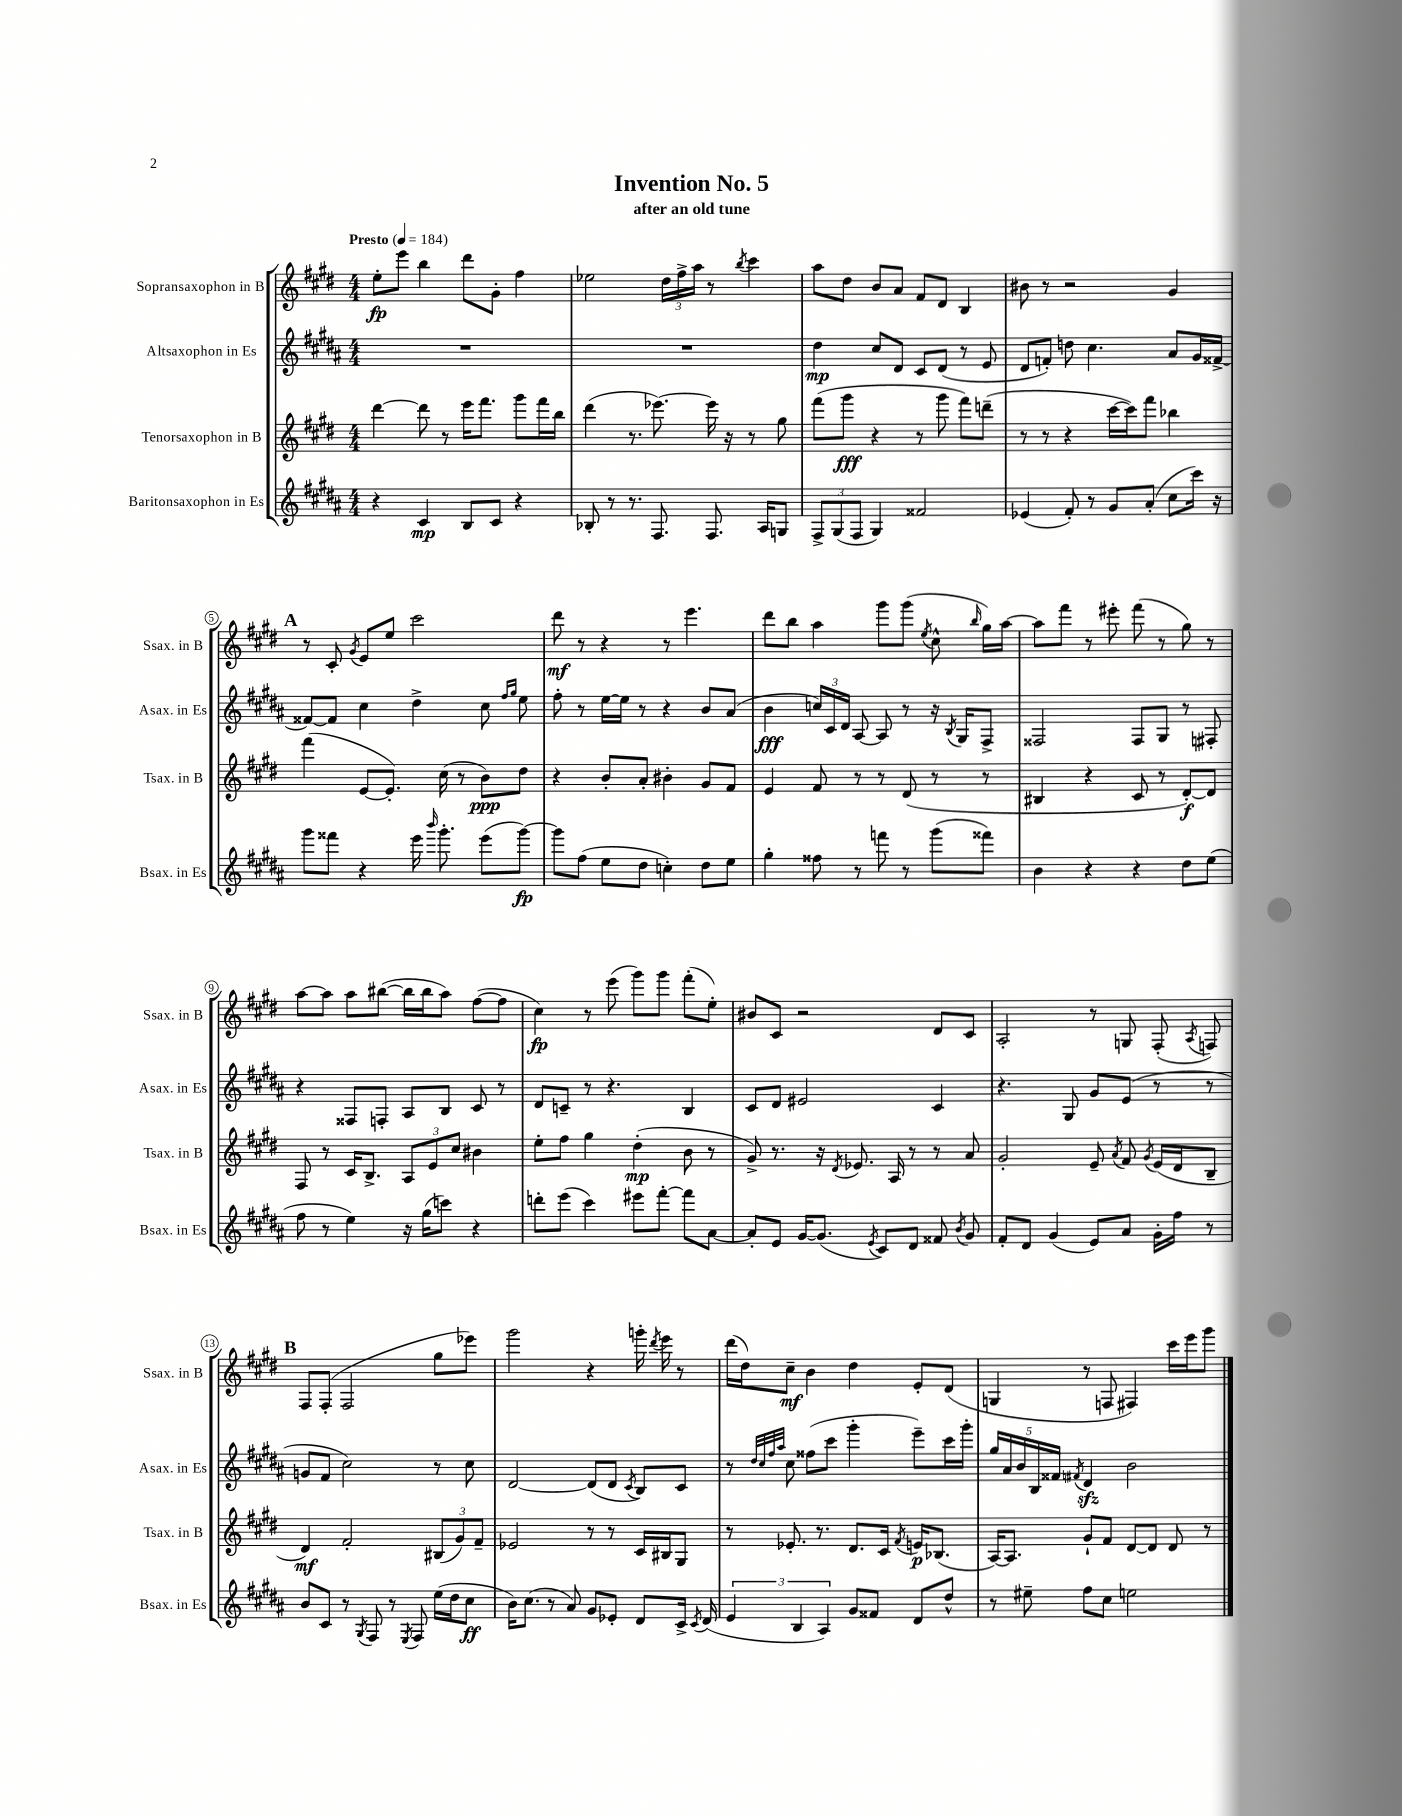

**kern	**kern	**kern	**kern
*staff4	*staff3	*staff2	*staff1
*clefG2	*clefG2	*clefG2	*clefG2
*k[f#c#g#d#a#]	*k[f#c#g#d#]	*k[f#c#g#d#a#]	*k[f#c#g#d#]
*M4/4	*M4/4	*M4/4	*M4/4
*MM184	*MM184	*MM184	*MM184
4r	[4ddd#	1r	8ee'
.	.	.	8eee
4c#	8ddd#]	.	4bb
.	8r	.	.
8B	16eee	.	8ddd#
.	8.fff#	.	.
8c#	.	.	8g#'
4r	8ggg#	.	4ff#
.	16fff#	.	.
.	16bb	.	.
=	=	=	=
8B-'	(4ddd#	1r	2ee-
8r	.	.	.
8.r	8.r	.	.
8.F#	[8.eee-)	.	.
.	.	.	24dd#
.	.	.	24ff#^
.	.	.	24aa
8.F#	16eee-]	.	8r
.	16r	.	.
.	.	.	8qbb
.	8r	.	4ccc#
16A#	.	.	.
8G	8gg#	.	.
=	=	=	=
12F#^	(8fff#	4dd#	8aa
(12G#	.	.	.
.	8ggg#	.	8dd#
12F#	.	.	.
4G#)	4r	8cc#	8b
.	.	8d#	8a
2f##	8r	8c#	8f#
.	8ggg#	(8d#	8d#
.	8fff#)	8r	4B
.	(8ddd~	8e	.
=	=	=	=
(4e-	8r	8d#	8b#
.	8r	8f')	8r
8f#')	4r	8dd	2r
8r	.	4.cc#	.
8g#	[16ccc#	.	.
.	16ccc#])	.	.
(8a#'	8fff#	.	.
8cc#	4bb-	8a#	4g#
16ccc#)	.	16g#	.
16r	.	[16f##^	.
=	=	=	=
8ggg#	(4fff#	8f##_	8r
8fff##	.	8f##]	8c#'
.	.	.	8qg#
4r	[8e	4cc#	8e
.	8.e'])	.	8ee
16eee	.	4dd#^	2ccc#
16qqbbb	.	.	.
8.ggg#'	(16cc#	.	.
.	8r	.	.
(8eee	8b)	8cc#	.
.	.	16qqff#	.
.	.	16qqgg#	.
[8ggg#)	8dd#	8ee	.
=	=	=	=
8ggg#]	4r	8ff#'	8ddd#
(8ff#	.	8r	8r
8ee	8b'	[16ee	4r
.	.	16ee]	.
8dd#	8a'	8r	.
4cc')	4b#'	4r	8r
.	.	.	4.eee
8dd#	8g#	8b	.
8ee	8f#	(8a#	.
=	=	=	=
4gg#'	4e	4b	8ddd#
.	.	.	8bb
8ff##	8f#	24cc)	4aa
.	.	24c#	.
.	.	24d#	.
8r	8r	[8A#	.
8fff	8r	8A#]	8ggg#
8r	(8d#	8r	(8ggg#
.	.	.	8qee
(8ggg#	8r	16r	8cc#^^
.	.	8qB	.
.	.	16G#	.
.	.	.	16qqbb
8fff##)	8r	8F#^	16gg#)
.	.	.	[16aa
=	=	=	=
4b	4B#	2F##	8aa]
.	.	.	8fff#
4r	4r	.	8r
.	.	.	8eee#'
4r	8c#	8F##	(8fff#
.	8r	8G#	8r
8dd#	[8d#')	8r	8gg#)
(8ee	8d#]	8F#'	8r
=	=	=	=
8ff#	8F#	4r	[8aa
8r	8r	.	8aa]
4ee)	16c#	8F##	8aa
.	8.B^	.	.
.	.	8F'	([8bb#
16r	12A	8A#	16bb#]
(16gg#	.	.	16bb#
.	12e	.	.
8ccc)	.	8B	8aa)
.	12cc#	.	.
4r	4b#	8c#	([8ff#
.	.	8r	8ff#]
=	=	=	=
8ddd'	8ee'	8d#	4cc#)
(8eee	8ff#	8c~	.
4ccc#)	4gg#	8r	8r
.	.	4.r	(8eee
8eee#	(4dd#'	.	8ggg#)
[8fff#'	.	.	8ggg#
8fff#]	8b	4B	(8fff#'
[8a#	8r	.	8ee')
=	=	=	=
8a#']	8g#^)	8c#	8b#
8e	8.r	8d#	8c#
[16g#	.	2e#	2r
(8.g#]	16r	.	.
.	8qd#	.	.
.	8.e-	.	.
8qe	.	.	.
8c#)	.	.	.
.	16A	.	.
8d#	8r	.	.
8f##	8r	4c#	8d#
8qb	.	.	.
8g#	8a	.	8c#
=	=	=	=
8f#'	2g#'	4.r	2A'
8d#	.	.	.
(4g#	.	.	.
.	.	8G#	.
8e)	8e~	8g#	8r
.	8qa	.	.
8a#	8f#	(8e	8G
.	8qg#	.	.
16g#'	(16e	8r	(8F#'
16ff#	16d#	.	.
.	.	.	8qA
8r	8B~	8r	8F)
=	=	=	=
8b	4d#)	8g	8F#
8c#	.	8f#	(8F#'
8r	2f#'	2cc#)	2F#
8qG#	.	.	.
8F#	.	.	.
8r	.	.	.
8qE	.	.	.
8F#	.	.	.
(16ee	(12B#	8r	8gg#
16dd#	.	.	.
.	12g#)	.	.
8cc#	.	8cc#	8eee-)
.	12f#~	.	.
=	=	=	=
16b)	2e-	[2d#	2ggg#
(8.cc#	.	.	.
8r	.	.	.
8a#)	.	.	.
8g#	8r	(8d#]	4r
8e-'	8r	8d#	.
.	.	8qc#	.
8d#	16c#	8B)	16ggg'
.	.	.	8qddd#
.	16B#	.	16eee
16c#^	8G#	8c#	8r
8qc#	.	.	.
(16d#	.	.	.
=	=	=	=
6e	8r	8r	(16ddd#
.	.	.	16dd#)
.	.	32qqdd#	.
.	.	32qqcc#	.
.	.	32qqff#	.
.	.	32qqaa#	.
.	8.e-'	8cc#	8cc#~
6B	.	.	.
.	.	(8ff##	4b
.	8.r	.	.
6A#)	.	.	.
.	.	8ccc#	.
8g#	8.d#	4ggg#'	4dd#
8f##	.	.	.
.	16c#	.	.
.	8qf#	.	.
8d#	16e	8eee~)	8e'
.	(8.B-	.	.
8dd#^^	.	16ccc#	(8d#
.	.	16ggg#'	.
=	=	=	=
8r	[16A)	20gg#	4G
.	.	20a#	.
.	8.A]	.	.
.	.	20b	.
8ee#~	.	.	.
.	.	20B	.
.	.	20f##	.
.	.	8qf#	.
8ff#	8g#`	4d#	8r
8cc#	8f#	.	8F
2ee	[8d#	2b	4F#)
.	8d#]	.	.
.	8d#	.	16ccc#
.	.	.	16eee
.	8r	.	8ggg#
==	==	==	==
*-	*-	*-	*-
